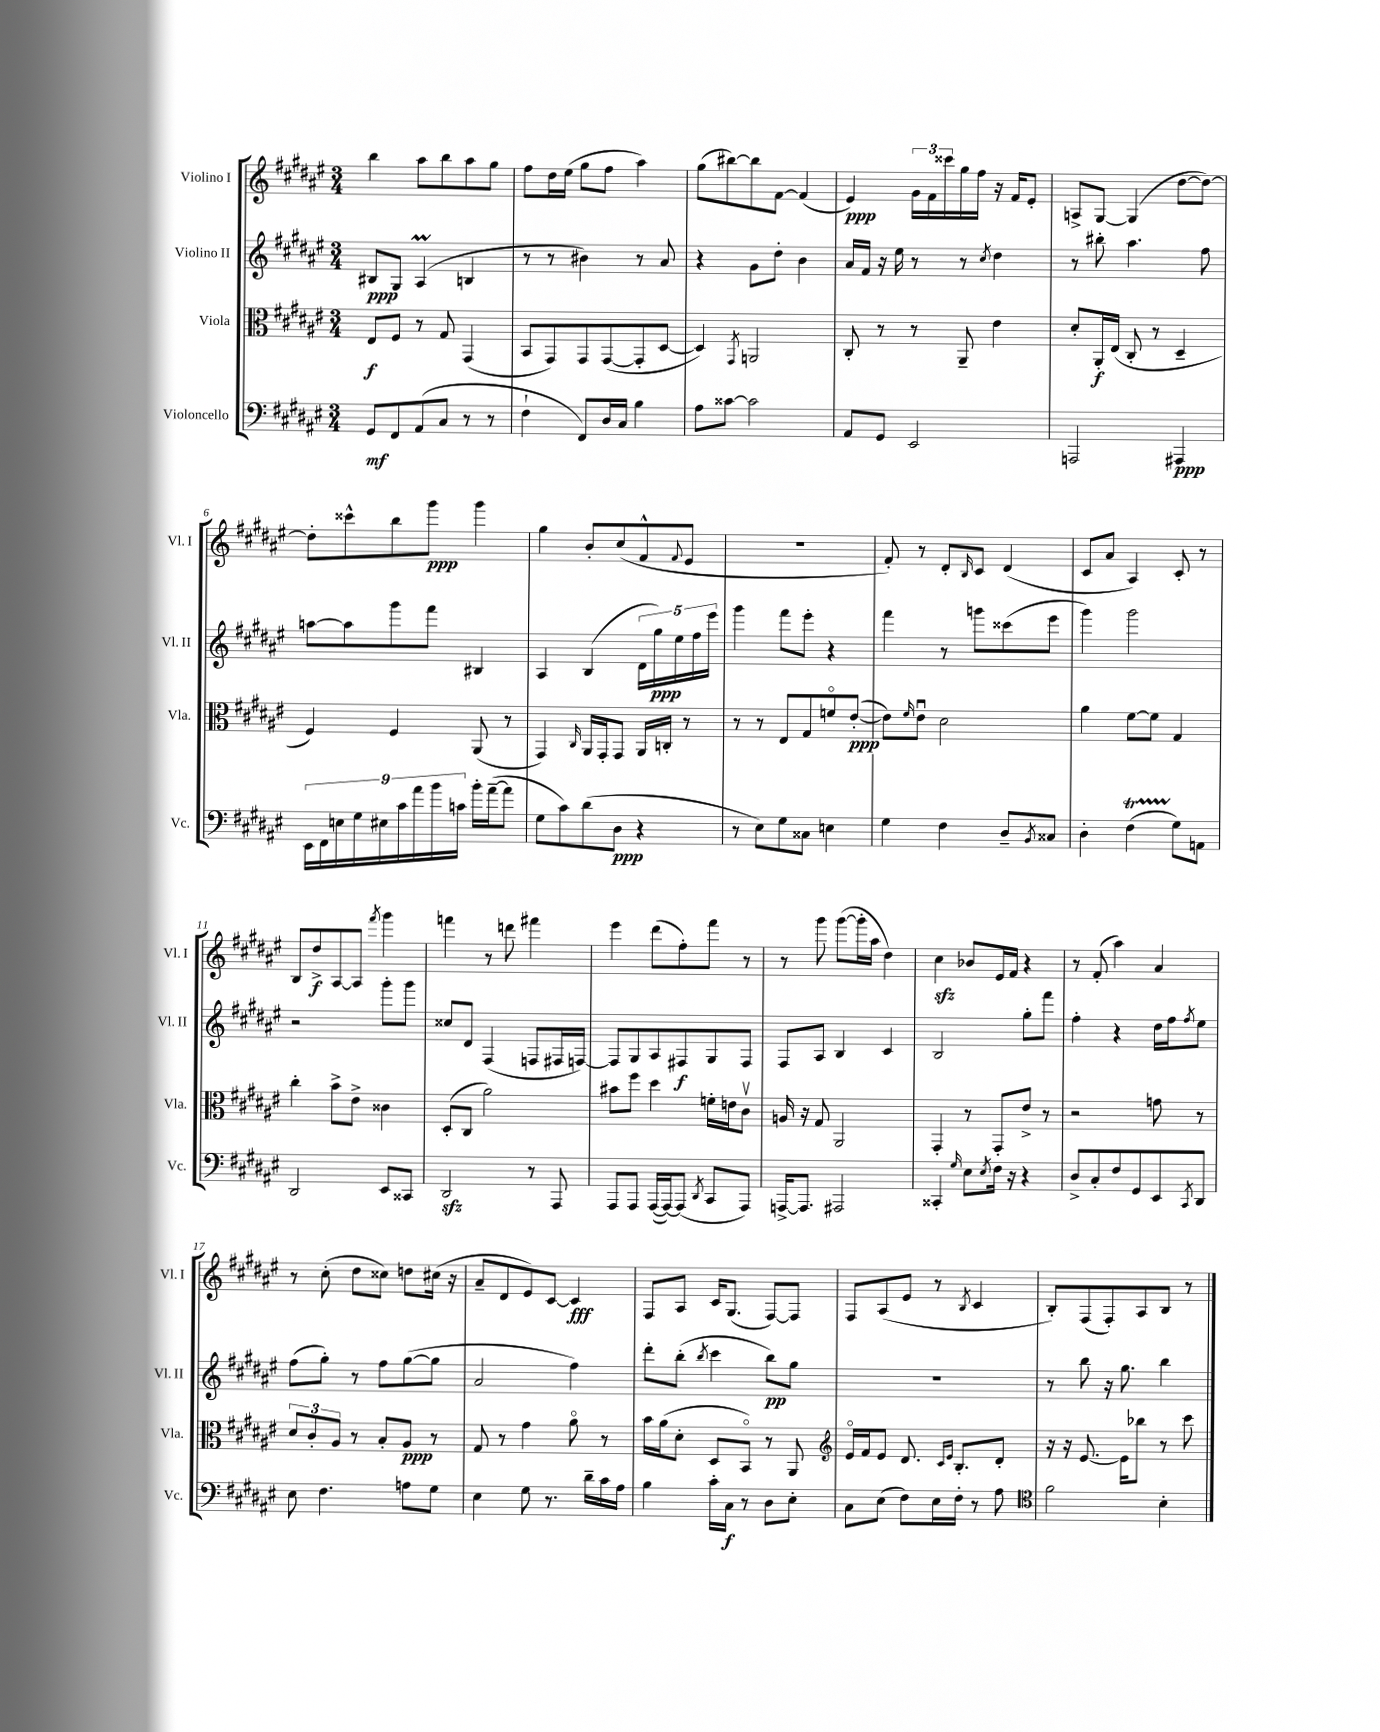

**kern	**dynam	**kern	**dynam	**kern	**dynam	**kern	**dynam
*part4	*part4	*part3	*part3	*part2	*part2	*part1	*part1
*staff4	*staff4	*staff3	*staff3	*staff2	*staff2	*staff1	*staff1
*I"Violoncello	*	*I"Viola	*	*I"Violino II	*	*I"Violino I	*
*I'Vc.	*	*I'Vla.	*	*I'Vl. II	*	*I'Vl. I	*
*clefF4	*	*clefC3	*	*clefG2	*	*clefG2	*
*k[f#c#g#d#a#e#]	*	*k[f#c#g#d#a#e#]	*	*k[f#c#g#d#a#e#]	*	*k[f#c#g#d#a#e#]	*
*M3/4	*	*M3/4	*	*M3/4	*	*M3/4	*
=1	=1	=1	=1	=1	=1	=1	=1
8GG#/L	mf	8E#/L	f	8B#X/L	ppp	4bb\	.
8FF#/	.	8F#/J	.	8G#/J	.	.	.
(8AA#/	.	8r	.	(4A#m/	.	8aa#\L	.
8C#/J	.	8G#/	.	.	.	8bb\	.
8r	.	(4GG#/	.	4Bn/	.	8aa#\	.
8r	.	.	.	.	.	8gg#\J	.
=2	=2	=2	=2	=2	=2	=2	=2
4F#`\	.	8BB/L	.	8r	.	8ff#\L	.
.	.	8GG#/)	.	8r	.	16dd#\L	.
.	.	.	.	.	.	(16ee#\JJ	.
8FF#/L)	.	8GG#/	.	4b#X\)	.	8gg#\L	.
16D#/L	.	([8GG#/	.	.	.	8ff#\J	.
16C#/JJ	.	.	.	.	.	.	.
4B\	.	8GG#'/]	.	8r	.	4aa#\)	.
.	.	[8D#/J	.	8a#/	.	.	.
=3	=3	=3	=3	=3	=3	=3	=3
8A#\L	.	4D#/])	.	4r	.	(8gg#\L	.
[8c##X\J	.	.	.	.	.	[8bb#X\)	.
.	.	8qGG#/	.	.	.	.	.
2c##\]	.	2AAn/	.	8g#\L	.	8bb#\]	.
.	.	.	.	8dd#'\J	.	[8f#\J	.
.	.	.	.	4b\	.	(4f#/]	.
=4	=4	=4	=4	=4	=4	=4	=4
8AA#/L	.	8C#'/	.	16a#/LL	.	4e#/)	ppp
.	.	.	.	16f#/JJ	.	.	.
8GG#/J	.	8r	.	16r	.	.	.
.	.	.	.	16ee#\	.	.	.
2EE#/	.	8r	.	8r	.	24g#\LL	.
.	.	.	.	.	.	24f#\	.
.	.	.	.	.	.	24ccc##X\	.
.	.	8AA#~/	.	8r	.	16gg#\	.
.	.	.	.	.	.	16ff#\JJ	.
.	.	.	.	8qcc#/	.	.	.
.	.	4e#\	.	4dd#\	.	16r	.
.	.	.	.	.	.	16f#/KL	.
.	.	.	.	.	.	8e#'/J	.
=5	=5	=5	=5	=5	=5	=5	=5
2AAAn/	.	8d#'/L	.	8r	.	8An^/L	.
.	.	16AA#'/L	f	8bb#X'\	.	[8G#/J	.
.	.	(16E#/JJ	.	.	.	.	.
.	.	8C#'/	.	4.aa#\	.	(4G#/]	.
.	.	8r	.	.	.	.	.
4AAA#X/	ppp	4D#~/	.	.	.	[8dd#\L	.
.	.	.	.	8ff#\	.	8dd#\J_)	.
!!LO:LB:g=z
=6	=6	=6	=6	=6	=6	=6	=6
18EE#\LL	.	4F#/)	.	[8aan\L	.	8dd#'\L]	.
18FF#\	.	.	.	.	.	.	.
18En\	.	.	.	.	.	.	.
.	.	.	.	8aa\]	.	8ccc##X^^\	.
18G#\	.	.	.	.	.	.	.
18E#X\	.	.	.	.	.	.	.
.	.	4F#/	.	8ggg#\	.	8bb\	.
18c#\	.	.	.	.	.	.	.
18a#\	.	.	.	.	.	.	.
.	.	.	.	8fff#\J	.	8ggg#\J	ppp
18b\	.	.	.	.	.	.	.
18cn\JJ	.	.	.	.	.	.	.
16b'\LL	.	(8AA#/	.	4B#X/	.	4ggg#\	.
([16a#~\J	.	.	.	.	.	.	.
8a#\J]	.	8r	.	.	.	.	.
=7	=7	=7	=7	=7	=7	=7	=7
8G#\L	.	4GG#/)	.	4A#/	.	4gg#\	.
8c#\)	.	.	.	.	.	.	.
.	.	16qqC#/	.	.	.	.	.
(8d#\	.	16AA#/LL	.	(4B/	.	8b'/L	.
.	.	16GG#'/J	.	.	.	.	.
8D#\J	ppp	8GG#/J	.	.	.	(8cc#/	.
4r	.	16AA#/LL	.	20d#\LL	.	8f#^^/	.
.	.	.	.	20gg#\)	ppp	.	.
.	.	16Cn'/JJ	.	.	.	.	.
.	.	.	.	20ee#\	.	.	.
.	.	.	.	.	.	8qqf#/	.
.	.	8r	.	.	.	8e#/J	.
.	.	.	.	20ff#\	.	.	.
.	.	.	.	20eee#\JJ	.	.	.
=8	=8	=8	=8	=8	=8	=8	=8
8r	.	8r	.	4ggg#\	.	2.r	.
8E#\L)	.	8r	.	.	.	.	.
8G#\	.	8E#/L	.	8fff#\L	.	.	.
8C##X\J	.	8G#/	.	8eee#'\J	.	.	.
4En\	.	8fn/	.	4r	.	.	.
.	.	([8e#'/J	ppp	.	.	.	.
=9	=9	=9	=9	=9	=9	=9	=9
4G#\	.	8e#\L])	.	4fff#\	.	8f#'/)	.
.	.	16qqf#/	.	.	.	.	.
.	.	8e#u\J	.	.	.	8r	.
4F#\	.	2d#\	.	8r	.	8d#'/L	.
.	.	.	.	.	.	16qqB/	.
.	.	.	.	8gggn\L	.	8c#/J	.
8D#~/L	.	.	.	(8ccc##X\	.	(4d#/	.
8qBB/	.	.	.	.	.	.	.
8C##X/J	.	.	.	8eee#\J	.	.	.
=10	=10	=10	=10	=10	=10	=10	=10
4D#'\	.	4a#\	.	4ggg#\)	.	8c#/L	.
.	.	.	.	.	.	8a#/J	.
(4F#T\	.	[8f#\L	.	2ggg#\	.	4A#/)	.
.	.	8f#\J]	.	.	.	.	.
8G#\L)	.	4G#/	.	.	.	8c#'/	.
8AAn\J	.	.	.	.	.	8r	.
!!LO:LB:g=z
=11	=11	=11	=11	=11	=11	=11	=11
2DD#/	.	4cc#'\	.	2r	.	8B/L	.
.	.	.	.	.	.	8dd#^/	f
.	.	8b^\L	.	.	.	[8A#/	.
.	.	8e#^\J	.	.	.	8A#/J]	.
.	.	.	.	.	.	8qfff#/	.
8EE#/L	.	4c##X\	.	8ggg#'\L	.	4ggg#\	.
8CC##X/J	.	.	.	8ggg#\J	.	.	.
=12	=12	=12	=12	=12	=12	=12	=12
2DD#zz/	.	(8D#'/L	.	8cc##X/L	.	4fffn\	.
.	.	8C#/J	.	8d#/J	.	.	.
.	.	2a#\)	.	(4F#/	.	8r	.
.	.	.	.	.	.	8dddn\	.
8r	.	.	.	8Fn/L	.	4fff#X\	.
8AAA#/	.	.	.	16F#X/L	.	.	.
.	.	.	.	[16Fn/JJ)	.	.	.
=13	=13	=13	=13	=13	=13	=13	=13
8AAA#/L	.	8b#X\L	.	8F/L]	.	4eee#\	.
8AAA#/J	.	8ff#\J	.	8G#/	.	.	.
([16AAA#/LL	.	4dd#\	.	8A#/	.	(8ddd#\L	.
16AAA#/J_)	.	.	.	.	.	.	.
(8AAA#/J]	.	.	.	8F#X/	f	8ff#'\)	.
8qDD#/	.	.	.	.	.	.	.
8CC#/L	.	16fn'\LL	.	8G#/	.	8fff#\J	.
.	.	16en\J	.	.	.	.	.
8AAA#/J)	.	8c#v\J	.	8F#/J	.	8r	.
=14	=14	=14	=14	=14	=14	=14	=14
[16AAAn^/KL	.	16An/	.	8F#/L	.	8r	.
8.AAA/J]	.	16r	.	.	.	.	.
.	.	8G#/	.	8A#/J	.	8ggg#\	.
2AAA#X/	.	2AA#/	.	4B/	.	([8ggg#\L	.
.	.	.	.	.	.	16ggg#'\L]	.
.	.	.	.	.	.	16aa#\JJ	.
.	.	.	.	4c#/	.	4dd#\)	.
=15	=15	=15	=15	=15	=15	=15	=15
4CC##X'/	.	4GG#'/	.	2B/	.	4cc#zz\	.
16qqG#/	.	.	.	.	.	.	.
8E#\L	.	8r	.	.	.	8b-X/L	.
8qE#/	.	.	.	.	.	.	.
16F#\Jk	.	8GG#'/L	.	.	.	16e#/L	.
16r	.	.	.	.	.	16f#/JJ	.
4r	.	8e#^/J	.	8gg#'\L	.	4r	.
.	.	8r	.	8fff#\J	.	.	.
=16	=16	=16	=16	=16	=16	=16	=16
8D#^/L	.	2r	.	4ff#'\	.	8r	.
8C#'/	.	.	.	.	.	(8f#'/	.
8F#/	.	.	.	4r	.	4aa#\)	.
8GG#/	.	.	.	.	.	.	.
8EE#/	.	8gn\	.	16dd#\LL	.	4a#/	.
.	.	.	.	16ff#\J	.	.	.
8qCC#/	.	.	.	8qff#/	.	.	.
8DD#/J	.	8r	.	8ee#\J	.	.	.
!!LO:LB:g=z
=17	=17	=17	=17	=17	=17	=17	=17
8E#\	.	12d#/L	.	(8ff#\L	.	8r	.
.	.	12c#'/	.	.	.	.	.
4.F#\	.	.	.	8gg#'\J)	.	(8cc#'\	.
.	.	12A#/J	.	.	.	.	.
.	.	8r	.	8r	.	8dd#\L	.
.	.	8B'/L	.	8ff#\L	.	8cc##X\J)	.
8An\L	.	8A#/J	ppp	([8gg#\	.	8ddn\L	.
8G#\J	.	8r	.	8gg#\J]	.	(16cc#X\Jk	.
.	.	.	.	.	.	16r	.
=18	=18	=18	=18	=18	=18	=18	=18
4E#\	.	8G#/	.	2a#/	.	8a#~/L	.
.	.	8r	.	.	.	8d#/	.
8G#\	.	4g#\	.	.	.	8e#/)	.
8.r	.	.	.	.	.	[8c#/J	.
.	.	8a#\	.	4ff#\)	.	4c#/]	fff
16d#~\LL	.	.	.	.	.	.	.
16c#\	.	8r	.	.	.	.	.
16A#\JJ	.	.	.	.	.	.	.
=19	=19	=19	=19	=19	=19	=19	=19
4B\	.	16b\LL	.	8ddd#'\L	.	8F#/L	.
.	.	(16a#\J	.	.	.	.	.
.	.	8d#'\J	.	(8bb'\J	.	8A#/J	.
.	.	.	.	8qbb/	.	.	.
16c#'\LL	.	8D#/L	.	4ccc#\	.	16c#/KL	.
16C#\JJ	f	.	.	.	.	(8.G#/J	.
8r	.	8BB/J)	.	.	.	.	.
8D#\L	.	8r	.	8bb\L)	pp	[8F#/L)	.
8E#'\J	.	8AA#/	.	8gg#\J	.	8F#/J]	.
=20	=20	=20	=20	=20	=20	=20	=20
*	*	*clefG2	*	*	*	*	*
8C#\L	.	16e#/LL	.	2.r	.	8F#/L	.
.	.	16f#/J	.	.	.	.	.
(8E#\J	.	8e#/J	.	.	.	(8A#/	.
8F#\L)	.	8.d#/	.	.	.	8e#/J	.
16E#\L	.	.	.	.	.	8r	.
.	.	16qqc#/LL	.	.	.	.	.
.	.	16qqe#/JJ	.	.	.	.	.
16F#'\JJ	.	8.B'/L	.	.	.	.	.
.	.	.	.	.	.	8qB/	.
8r	.	.	.	.	.	4c#/	.
8A#\	.	8d#'/J	.	.	.	.	.
=21	=21	=21	=21	=21	=21	=21	=21
*clefC4	*	*	*	*	*	*	*
2f#\	.	16r	.	8r	.	8B'/L)	.
.	.	16r	.	.	.	.	.
.	.	[8.e#/	.	8bb\	.	(8F#/	.
.	.	.	.	16r	.	8F#'/)	.
.	.	16e#\KL]	.	8.gg#\	.	.	.
.	.	8bb-X\J	.	.	.	8A#/	.
4B'\	.	8r	.	4bb\	.	8B/J	.
.	.	8ccc#\	.	.	.	8r	.
==	==	==	==	==	==	==	==
*-	*-	*-	*-	*-	*-	*-	*-
